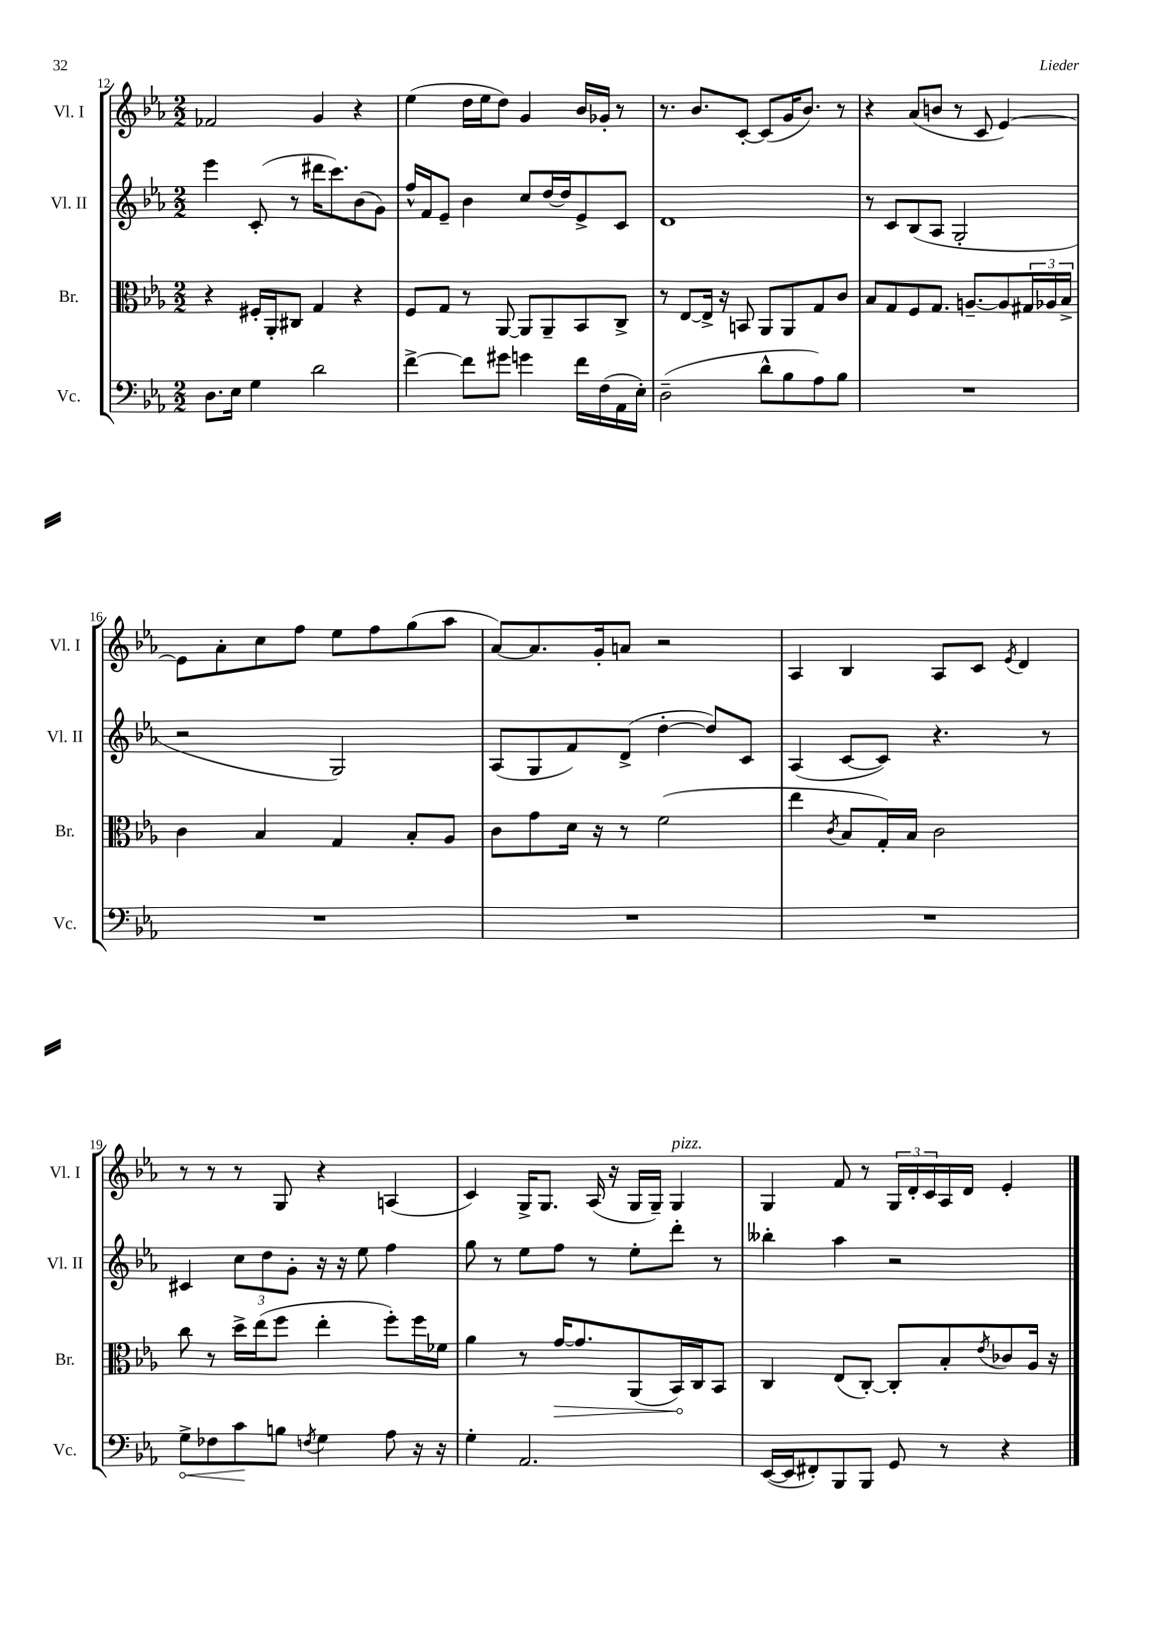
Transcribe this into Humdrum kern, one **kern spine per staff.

**kern	**dynam	**kern	**dynam	**kern	**kern
*part4	*part4	*part3	*part3	*part2	*part1
*staff4	*staff4	*staff3	*staff3	*staff2	*staff1
*I"Vc.	*	*I"Br.	*	*I"Vl. II	*I"Vl. I
*I'Vc.	*	*I'Br.	*	*I'Vl. II	*I'Vl. I
*clefF4	*	*clefC3	*	*clefG2	*clefG2
*k[b-e-a-]	*	*k[b-e-a-]	*	*k[b-e-a-]	*k[b-e-a-]
*M2/2	*	*M2/2	*	*M2/2	*M2/2
=12	=12	=12	=12	=12	=12
8.D\L	.	4r	.	4eee-\	2f-X/
16E-\Jk	.	.	.	.	.
4G\	.	16F#X'/LL	.	(8c'/	.
.	.	16AA-'/J	.	.	.
.	.	8C#X/J	.	8r	.
2d\	.	4G/	.	16ddd#X\KL	4g/
.	.	.	.	8.ccc\)	.
.	.	4r	.	(8b-\	4r
.	.	.	.	8g\J)	.
=13	=13	=13	=13	=13	=13
[4f^\	.	8F/L	.	16ff^^/LL	(4ee-\
.	.	.	.	16f/J	.
.	.	8G/J	.	8e-~/J	.
8f\L]	.	8r	.	4b-\	16dd\LL
.	.	.	.	.	16ee-\J
8g#X\J	.	[8AA-/	.	.	8dd\J)
4gn\	.	8AA-/L]	.	8cc/L	4g/
.	.	8AA-~/	.	[16dd/L	.
.	.	.	.	16dd/J]	.
16f\LL	.	8BB-/	.	8e-^/	16b-/LL
(16F\	.	.	.	.	16g-X'/JJ
16AA-\	.	8C^/J	.	8c/J	8r
16E-'\JJ)	.	.	.	.	.
=14	=14	=14	=14	=14	=14
(2D~\	.	8r	.	1d	8.r
.	.	[8E-/L	.	.	.
.	.	.	.	.	8.b-/L
.	.	16E-^/Jk]	.	.	.
.	.	16r	.	.	.
.	.	8BBn/	.	.	[8c'/J
8d^^\L	.	8AA-/L	.	.	(8c/L]
8B-\	.	8AA-/	.	.	16g/K
.	.	.	.	.	8.b-/J)
8A-\)	.	8G/	.	.	.
8B-\J	.	8c/J	.	.	8r
=15	=15	=15	=15	=15	=15
1r	.	8B-/L	.	8r	4r
.	.	8G/	.	8c/L	.
.	.	8F/	.	(8B-/	(8a-/L
.	.	8.G/J	.	8A-/J	8bn/J
.	.	.	.	2G'/	8r
.	.	[8.An~/L	.	.	.
.	.	.	.	.	8c/
.	.	8A/]	.	.	[4e-/)
.	.	24G#X/L	.	.	.
.	.	24A-X/	.	.	.
.	.	24B-^/JJ	.	.	.
!!LO:LB:g=z
=16	=16	=16	=16	=16	=16
1r	.	4c\	.	2r	8e-\L]
.	.	.	.	.	8a-'\
.	.	4B-/	.	.	8cc\
.	.	.	.	.	8ff\J
.	.	4G/	.	2G/)	8ee-\L
.	.	.	.	.	8ff\
.	.	8B-'/L	.	.	(8gg\
.	.	8A-/J	.	.	8aa-\J
=17	=17	=17	=17	=17	=17
1r	.	8c\L	.	(8A-/L	[8a-/L)
.	.	8g\	.	8G/	8.a-/]
.	.	16d\Jk	.	8f/)	.
.	.	16r	.	.	16g'/k
.	.	8r	.	(8d^/J	8an/J
.	.	(2f\	.	[4dd'\	2r
.	.	.	.	8dd/L])	.
.	.	.	.	8c/J	.
=18	=18	=18	=18	=18	=18
1r	.	4ee-\	.	(4A-/	4A-/
.	.	8qc/	.	.	.
.	.	8B-/L	.	[8c/L	4B-/
.	.	16G'/L)	.	8c/J])	.
.	.	16B-/JJ	.	.	.
.	.	2c\	.	4.r	8A-/L
.	.	.	.	.	8c/J
.	.	.	.	.	8qe-/
.	.	.	.	.	4d/
.	.	.	.	8r	.
!!LO:LB:g=z
=19	=19	=19	=19	=19	=19
!	!LO:HP:b	!	!	!	!
8G^\L	<	8cc\	.	4c#X/	8r
8F-X\	.	8r	.	.	8r
8c\	.	16dd^\LL	.	12cc\L	8r
.	.	(16ee-\J	.	.	.
.	.	.	.	12dd\	.
8Bn\J	[	8ff\J	.	.	8G/
.	.	.	.	12g'\J	.
8qFn/	.	.	.	.	.
4G\	.	4ee-'\	.	16r	4r
.	.	.	.	16r	.
.	.	.	.	8ee-\	.
8A-\	.	8ff'\L)	.	4ff\	(4An/
16r	.	16ff\L	.	.	.
16r	.	16f-X\JJ	.	.	.
=20	=20	=20	=20	=20	=20
4G'\	.	4a-\	.	8gg\	4c/)
.	.	.	.	8r	.
2.AA-/	.	8r	.	8ee-\L	16G^/KL
.	.	.	.	.	8.G/J
!	!	!	!LO:HP:b	!	!
.	.	[16g/KL	>	8ff\J	.
.	.	8.g/]	.	.	.
.	.	.	.	8r	(16A-/
.	.	.	.	.	16r
.	.	(8AA-/	.	8ee-'\L	16G/LL
.	.	.	.	.	16G~/JJ)
!	!	!	!	!	!LO:TX:a:i:t=pizz.
.	.	16BB-/L)	.	8ddd'\J	4G/
.	.	16C/J	]	.	.
.	.	8BB-/J	.	8r	.
=21	=21	=21	=21	=21	=21
([16EE-/LL	.	4C/	.	4bb--X'\	4G/
16EE-/J]	.	.	.	.	.
8FF#X'/)	.	.	.	.	.
8BBB-/	.	(8E-/L	.	4aa-\	8f/
8BBB-/J	.	[8C'/J)	.	.	8r
8GG/	.	8C'/L]	.	2r	24G/LL
.	.	.	.	.	24d'/
.	.	.	.	.	24c/
8r	.	8B-'/	.	.	16A-/
.	.	.	.	.	16d/JJ
.	.	8qe-/	.	.	.
4r	.	8c-X/	.	.	4e-'/
.	.	16A-/Jk	.	.	.
.	.	16r	.	.	.
==	==	==	==	==	==
*-	*-	*-	*-	*-	*-
